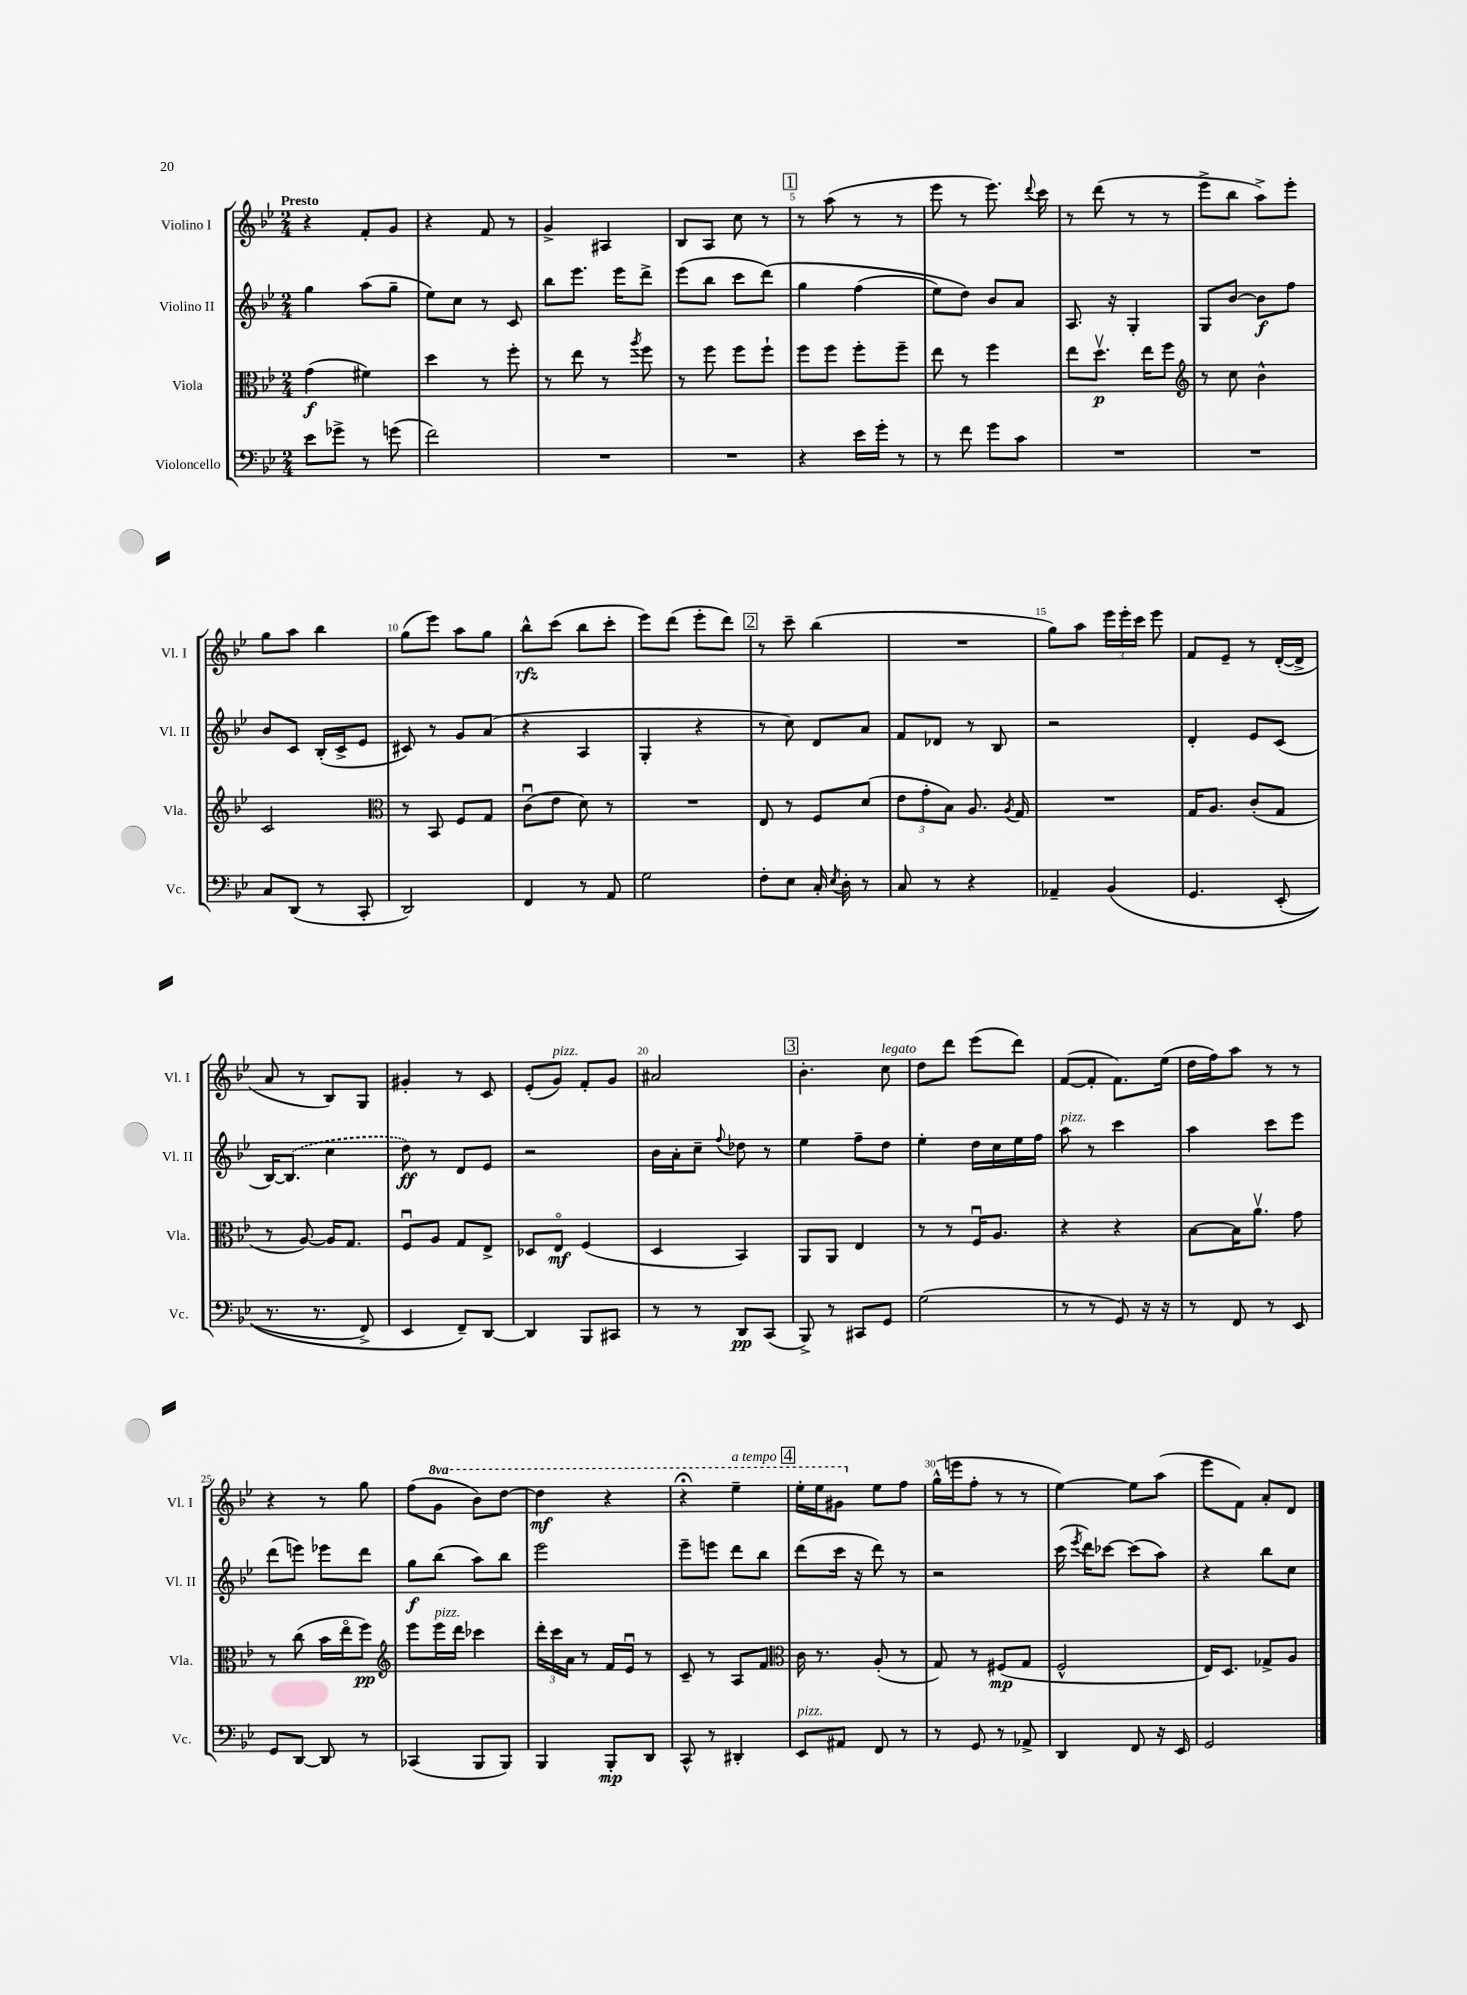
<<
\new StaffGroup <<
\new Staff = "s0" \with { instrumentName = "Violino I" shortInstrumentName = "Vl. I" } {
    \clef treble \key bes \major \numericTimeSignature \time 2/4 \set Staff.ottavationMarkups = #ottavation-simple-ordinals \tempo "Presto"
    \autoBeamOff r4 f'8[-. g'8] |
    r4 f'8 r8 |
    g'4-> ais4 |
    bes8[ a8] c''8 r8 |
    \mark \markup { \box "1" } r8 a''8( r8 r8 |
    ees'''8 r8 ees'''8.) \appoggiatura { d'''8 } c'''16 |
    r8 d'''8( r8 r8 |
    ees'''8[-> bes''8] a''8[->) ees'''8]-. |
    g''8[ a''8] bes''4 |
    g''8[( ees'''8]) a''8[ g''8] |
    bes''8[-^\rfz c'''8]( bes''8[ c'''8]-. |
    ees'''8[) d'''8]( ees'''8[-. d'''8]) |
    \mark \markup { \box "2" } r8 c'''8-- bes''4( |
    R2 |
    g''8[) a''8] \tuplet 3/2 { ees'''16[ ees'''16-. c'''16] } ees'''8 |
    f'8[ ees'8]-- r8 d'16[~-.( d'16]-> |
    a'8 r8 bes8[) g8] |
    gis'4-. r8 c'8 |
    ees'8[-.( g'8]^\markup { \italic "pizz." }) f'8[-. g'8] |
    ais'2 |
    \mark \markup { \box "3" } bes'4.-. c''8^\markup { \italic "legato" } |
    d''8[ d'''8] ees'''8[( d'''8]) |
    f'8[~( f'8]-. f'8.[) ees''16]( |
    d''16[ f''16) a''8] r8 r8 |
    r4 r8 g''8 |
    f''8[( \ottava #1 g''8] bes''8[) d'''8]~ |
    d'''4\mf r4 |
    r4\fermata ees'''4--^\markup { \italic "a tempo" } |
    \mark \markup { \box "4" } ees'''16[-. ees'''16 gis''8] \ottava #0 ees''8[ f''8] |
    g''16[-^( e'''16 f''8]-. r8 r8 |
    ees''4~) ees''8[ a''8]( |
    ees'''8[ f'8]) a'8[-. d'8] \bar "|." |
}
\new Staff = "s1" \with { instrumentName = "Violino II" shortInstrumentName = "Vl. II" } {
    \clef treble \key bes \major \numericTimeSignature \time 2/4
    \autoBeamOff g''4 a''8[( g''8]-- |
    ees''8[) c''8] r8 c'8 |
    bes''8[ ees'''8.] ees'''16[ d'''8]-> |
    ees'''8[( bes''8] c'''8[ d'''8])\( |
    \mark \markup { \box "1" } g''4 f''4( |
    ees''8[) d''8]\) bes'8[ a'8] |
    a8. r16 g4-. |
    g8[ bes'8]~ bes'8[\f f''8] |
    bes'8[ c'8] bes16[-.( c'16-> ees'8] |
    cis'8) r8 g'8[ a'8]( |
    r4 a4 |
    g4-. r4 |
    \mark \markup { \box "2" } r8 c''8) d'8[ a'8] |
    f'8[ des'8] r8 bes8 |
    r2 |
    d'4-. ees'8[ c'8]( |
    bes16[~) \once \slurDashed bes8.]( c''4 |
    d''8\ff) r8 d'8[ ees'8] |
    r2 |
    bes'16[ a'16-. c''8]-- \appoggiatura { f''8 } des''8 r8 |
    \mark \markup { \box "3" } ees''4 f''8[-- d''8] |
    ees''4-. d''16[ c''16 ees''16 f''16] |
    a''8^\markup { \italic "pizz." } r8 c'''4 |
    a''4 c'''8[ ees'''8] |
    d'''8[( e'''8]) ees'''8[ d'''8] |
    g''8[\f bes''8]( a''8[) bes''8] |
    ees'''2 |
    ees'''8[-- e'''8] d'''8[ bes''8] |
    \mark \markup { \box "4" } d'''8[( c'''16] r16 d'''8) r8 |
    r2 |
    c'''16( \acciaccatura { ees'''8 } d'''16[) ces'''8]~ ces'''8[( a''8]) |
    r4 bes''8[ c''8] \bar "|." |
}
\new Staff = "s2" \with { instrumentName = "Viola" shortInstrumentName = "Vla." } {
    \clef alto \key bes \major \numericTimeSignature \time 2/4
    \autoBeamOff g'4\f( fis'4) |
    d''4 r8 f''8-. |
    r8 ees''8 r8 \acciaccatura { a''8 } f''8 |
    r8 f''8 f''8[ f''8]-! |
    \mark \markup { \box "1" } f''8[ f''8] f''8[-. f''8]-- |
    ees''8 r8 f''4 |
    ees''8[ d''8.]\upbow\p ees''16[ f''8] |
    \clef treble r8 c''8 bes'4-^ |
    c'2 |
    \clef alto r8 bes,8 f8[ g8] |
    c'8[\downbow( ees'8] d'8) r8 |
    R2 |
    \mark \markup { \box "2" } ees8 r8 f8[ d'8]( |
    \tuplet 3/2 { ees'8[ g'8-. bes8]) } a8. \acciaccatura { a8 } g16 |
    R2 |
    g16[ a8.] c'8[-.( g8] |
    r8 a8~) a16[ g8.] |
    f8[\downbow a8] g8[ ees8]-> |
    des8[ ees8]\flageolet\mf f4( |
    d4 bes,4) |
    \mark \markup { \box "3" } a,8[ a,8] ees4 |
    r8 r8 f16[\downbow a8.] |
    r4 r4 |
    bes8[~ bes16 a'8.]\upbow g'8 |
    r8 c''8( bes'16[ ees''16\flageolet f''8]\pp) |
    \clef treble ees'''8[ ees'''16^\markup { \italic "pizz." } d'''16] ces'''4 |
    \tuplet 3/2 { d'''16[-. c'''16 a'16] } r8 f'16[ ees'16]\downbow r8 |
    c'8-- r8 a8[ f'8] |
    \mark \markup { \box "4" } \clef alto c'16 r8. a8-.( r8 |
    g8) r8 fis8[\mp( g8] |
    f2-^ |
    ees16[) d8.] ges8[-> a8] \bar "|." |
}
\new Staff = "s3" \with { instrumentName = "Violoncello" shortInstrumentName = "Vc." } {
    \clef bass \key bes \major \numericTimeSignature \time 2/4
    \autoBeamOff ees'8[ ges'8]-> r8 g'8( |
    f'2) |
    R2 |
    R2 |
    \mark \markup { \box "1" } r4 ees'16[ g'16]-. r8 |
    r8 f'8 g'8[ c'8] |
    R2 |
    R2 |
    c8[ d,8]( r8 c,8-. |
    d,2) |
    f,4 r8 a,8 |
    g2 |
    \mark \markup { \box "2" } f8[-. ees8] c16-. \acciaccatura { ees8 } d16-. r8 |
    c8 r8 r4 |
    aes,4-- bes,4\( |
    g,4. ees,8-.( |
    r8. r8. f,8->) |
    ees,4 f,8[--\) d,8]~ |
    d,4 bes,,8[ cis,8] |
    r8 r8 d,8[\pp c,8]( |
    \mark \markup { \box "3" } bes,,8->) r8 cis,8[ g,8] |
    g2( |
    r8 r8 g,8) r16 r16 |
    r8 f,8 r8 ees,8 |
    g,8[ d,8]~ d,8 r8 |
    ces,4( bes,,8[ bes,,8]) |
    bes,,4 bes,,8[-.\mp d,8] |
    c,8-^ r8 dis,4-. |
    \mark \markup { \box "4" } ees,8[^\markup { \italic "pizz." } ais,8] f,8 r8 |
    r8 g,8 r8 aes,8-> |
    d,4 f,8 r16 ees,16 |
    g,2 \bar "|." |
}
>>
>>
\layout { \context { \Score \override BarNumber.break-visibility = ##(#f #t #t) barNumberVisibility = #(every-nth-bar-number-visible 5) } }
